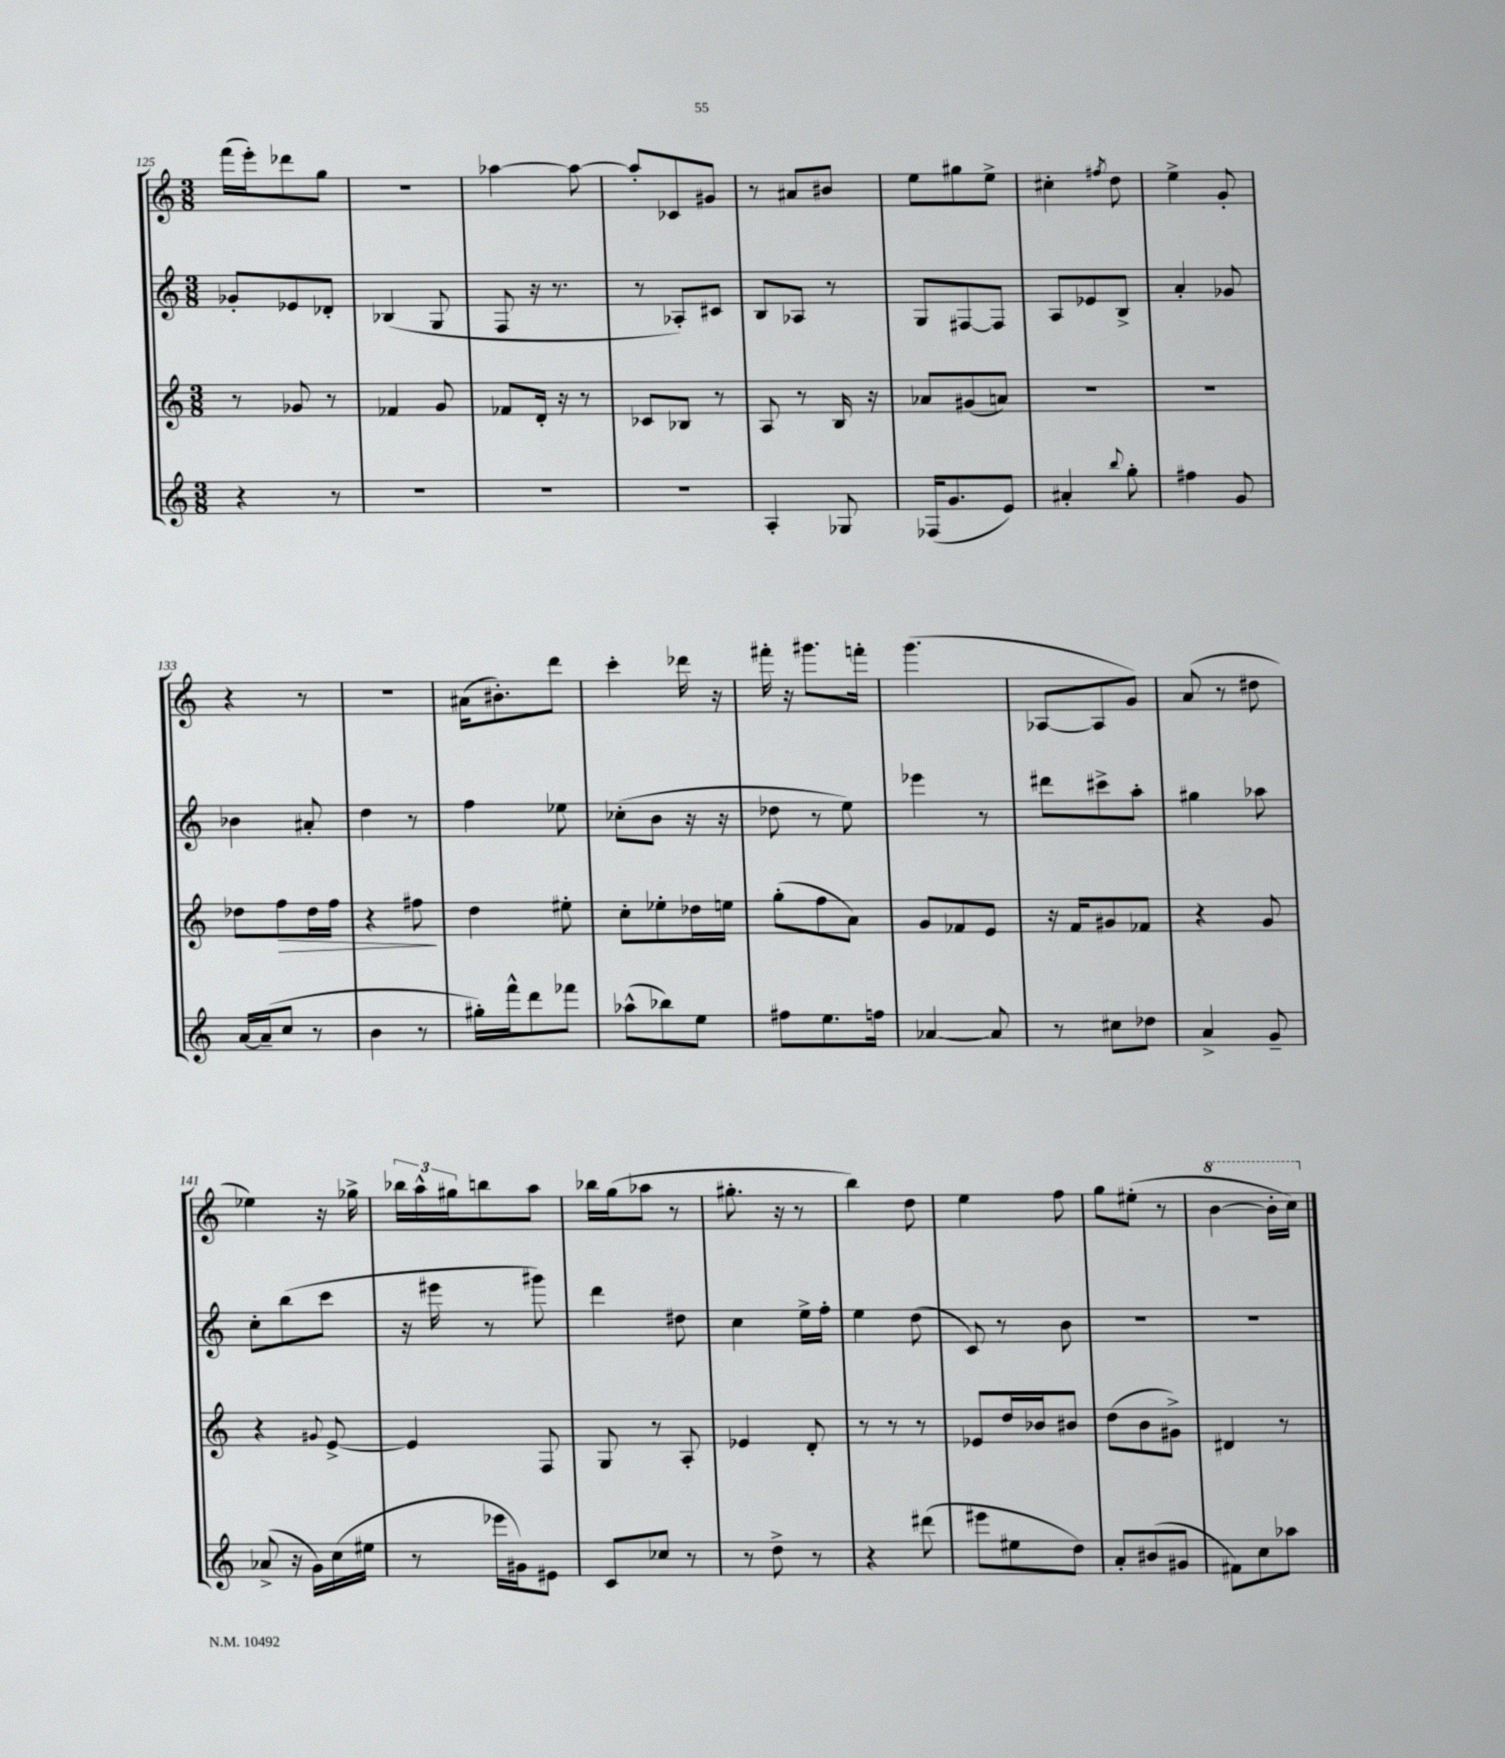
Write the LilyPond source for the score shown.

<<
\new StaffGroup <<
\new Staff = "s0" {
    \clef treble \key c \major \numericTimeSignature \time 3/8
    f'''16( e'''16-.) des'''8 g''8 |
    R4. |
    aes''4~ aes''8~ |
    aes''8-. ces'8 gis'8 |
    r8 ais'8 bis'8 |
    e''8 gis''8 e''8-> |
    cis''4-. \acciaccatura { fis''8 } d''8 |
    e''4-> g'8-. |
    r4 r8 |
    R4. |
    ais'16( bis'8.-.) d'''8 |
    c'''4-. des'''16 r16 |
    fis'''16-. r16 gis'''8. f'''16-. |
    g'''4.( |
    aes8~ aes8 g'8) |
    a'8( r8 dis''8 |
    ees''4) r16 ges''16-> |
    \tuplet 3/2 { bes''16 a''16-^ gis''16 } b''8 a''8 |
    bes''16 g''16( aes''8 r8 |
    gis''8.-. r16 r8 |
    b''4) d''8 |
    e''4 f''8 |
    g''8 eis''8-.( r8 |
    \ottava #1 b''4~ b''16-. c'''16) \ottava #0 \bar "|." |
}
\new Staff = "s1" {
    \clef treble \key c \major \numericTimeSignature \time 3/8
    ges'8-. ees'8 des'8-. |
    bes4( g8 |
    f8 r16 r8. |
    r8 aes8-.) cis'8 |
    b8 aes8 r8 |
    g8 fis8~ fis8 |
    a8 ees'8 b8-> |
    a'4-. ges'8 |
    bes'4 ais'8-. |
    d''4 r8 |
    f''4 ees''8 |
    ces''8-.( b'8 r16 r16 |
    des''8 r8 e''8) |
    ees'''4 r8 |
    dis'''8 cis'''8-> a''8-. |
    gis''4 aes''8 |
    c''8-. b''8( c'''8 |
    r16 eis'''16 r8 gis'''8) |
    d'''4 dis''8 |
    c''4 e''16-> f''16-. |
    e''4 d''8( |
    c'8) r8 b'8 |
    R4. |
    R4. \bar "|." |
}
\new Staff = "s2" {
    \clef treble \key c \major \numericTimeSignature \time 3/8
    r8 ges'8 r8 |
    fes'4 g'8 |
    fes'8 d'16-. r16 r8 |
    ces'8 bes8 r8 |
    a8 r8 b16 r16 |
    aes'8 gis'8( a'8) |
    R4. |
    R4. |
    des''8 f''8\> des''16 f''16 |
    r4 fis''8\! |
    d''4 eis''8-. |
    c''8-. ees''8-. des''16 e''16 |
    g''8-.( f''8 a'8) |
    g'8 fes'8 e'8 |
    r16 f'16 gis'8 fes'8 |
    r4 g'8 |
    r4 \appoggiatura { gis'8 } e'8~-> |
    e'4 f8 |
    g8 r8 a8-. |
    ees'4 d'8-. |
    r8 r8 r8 |
    ees'8 d''16 bes'16 bis'8 |
    d''8( b'8 gis'8->) |
    dis'4 r8 \bar "|." |
}
\new Staff = "s3" {
    \clef treble \key c \major \numericTimeSignature \time 3/8
    r4 r8 |
    R4. |
    R4. |
    R4. |
    a4-. ges8 |
    fes16( g'8. e'8) |
    ais'4-. \appoggiatura { b''8 } g''8-. |
    fis''4 g'8 |
    a'16~ a'16--( c''8 r8 |
    b'4 r8 |
    gis''16-.) f'''16-^ d'''8 fes'''8 |
    aes''8-^( bes''8) e''8 |
    fis''8 e''8. f''16 |
    aes'4~ aes'8 |
    r8 cis''8 des''8 |
    a'4-> g'8-- |
    aes'8->( r16 g'16) c''16( eis''16 |
    r8 ees'''16 gis'16) eis'8 |
    c'8 ces''8 r8 |
    r8 d''8-> r8 |
    r4 dis'''8( |
    eis'''8 eis''8 d''8) |
    a'8-. bis'8( gis'8 |
    fis'8) c''8 aes''8 \bar "|." |
}
>>
>>
\layout { \context { \Score currentBarNumber = #125 } }
